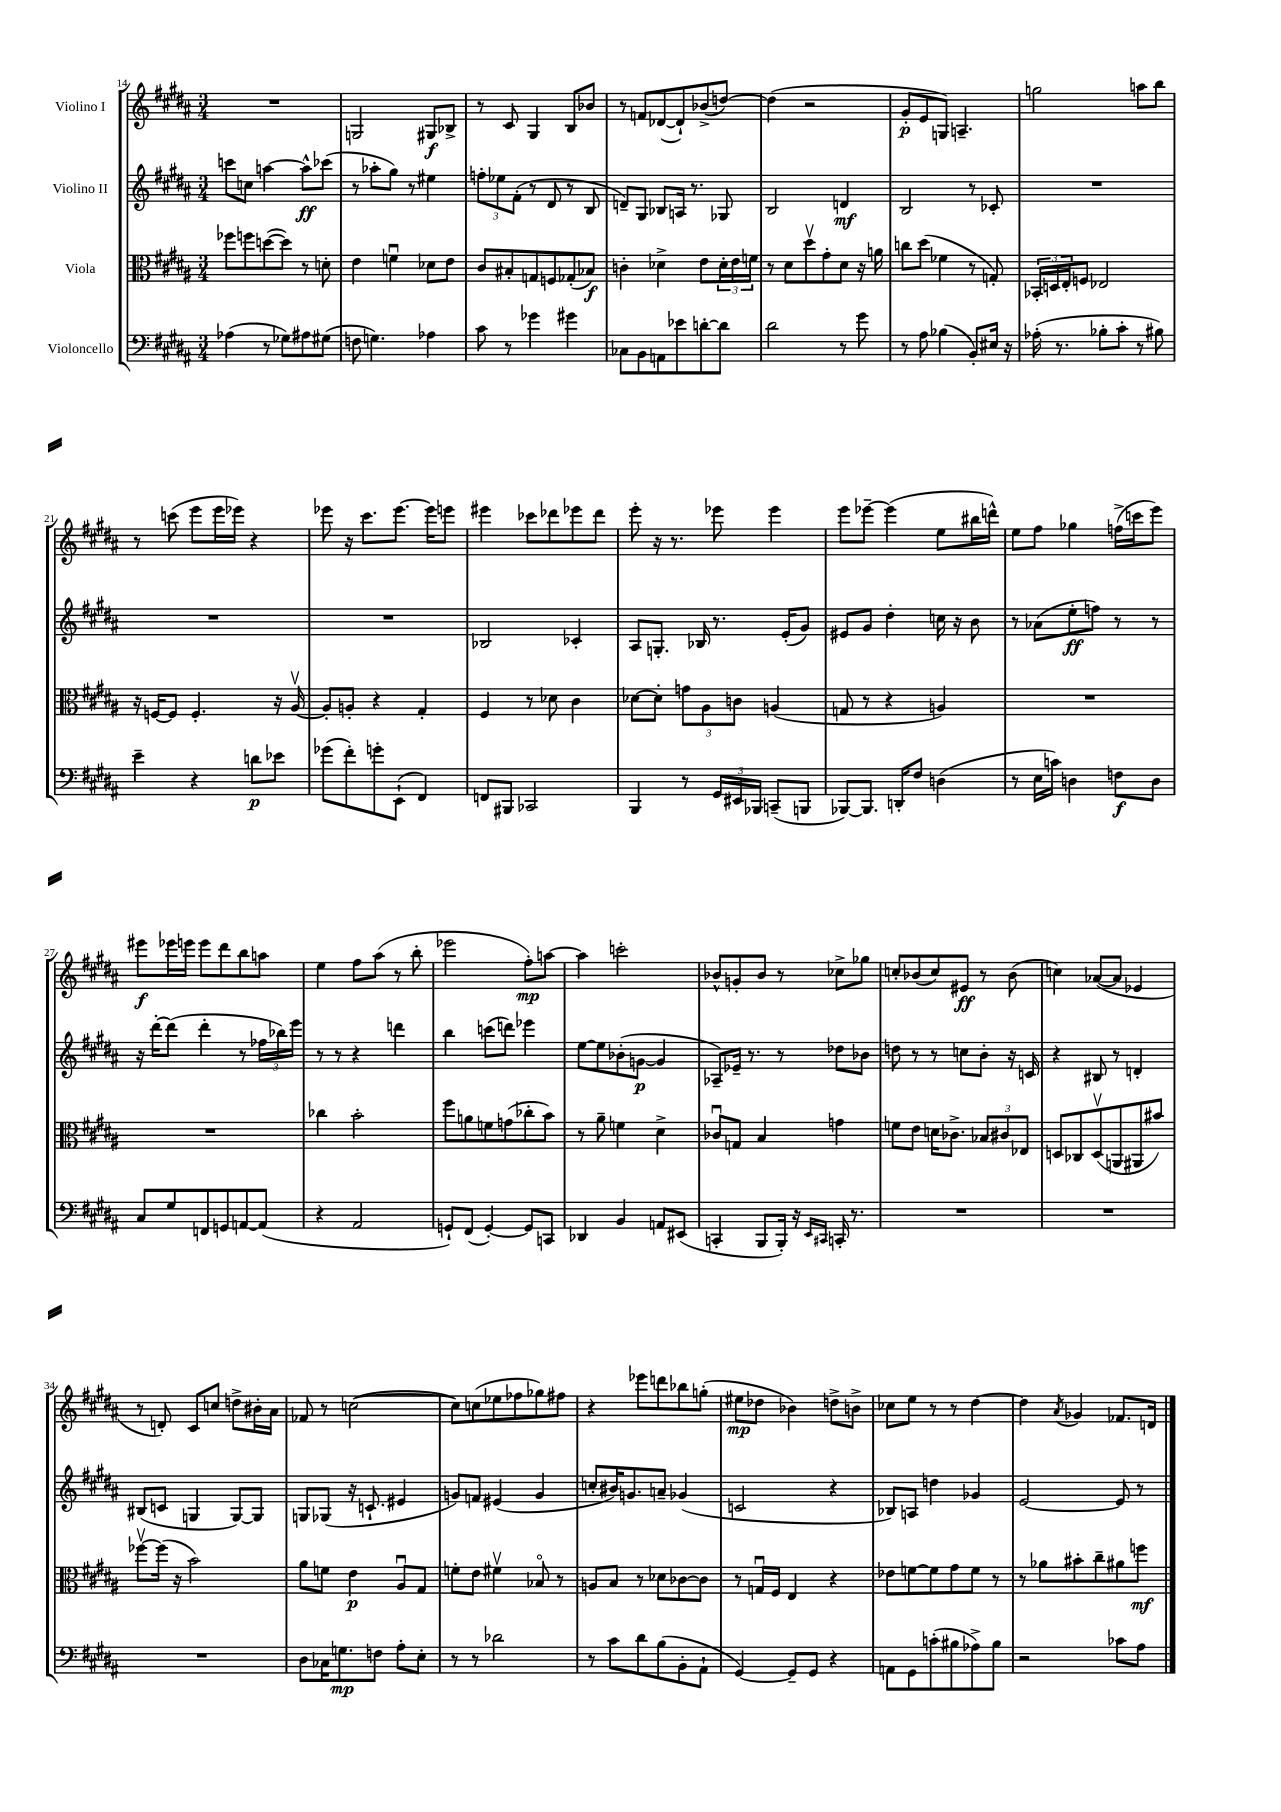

**kern	**kern	**kern	**kern
*staff4	*staff3	*staff2	*staff1
*clefF4	*clefC3	*clefG2	*clefG2
*k[f#c#g#d#a#]	*k[f#c#g#d#a#]	*k[f#c#g#d#a#]	*k[f#c#g#d#a#]
*M3/4	*M3/4	*M3/4	*M3/4
(4A-\	8ff-\L	8ccc\L	2.r
.	8ff\	8cc\J	.
8r	([8dd\	[4aa\	.
8G-\L)	8dd\]J)	.	.
8A#\	8r	8aa^^\]L	.
(8G#\J	8d'\	(8ccc-\J	.
=	=	=	=
8F\	4e\	8r	2G/
4.G\)	.	8aa-'\L	.
.	4fu\	8gg#\J)	.
.	.	8r	.
4A-\	8d-\L	4ee#\	8G#/L
.	8e\J	.	8B-^/J
=	=	=	=
8c#\	8c#/L	12ff'\L	8r
.	.	12ee-\	.
8r	8B#'/	.	8c#/
.	.	(12f#'\J	.
4g-\	8G/	8r	4G#/
.	8F/	8d#/	.
4g#\	(8G-'/	8r	8B/L
.	8B-/J)	8B/	8b-/J
=	=	=	=
8C-\L	4c'\	8d~/L)	8r
8BB\	.	8G#/J	8f/L
8AA\	4d-^\	8B-/L	([8d-/
8e-\	.	16A/Jk	8d-`/])
.	.	8.r	.
[8d'\	8e\L	.	(8b-^/
8d\]J	24d-'\L	8G-/	[8dd/J)
.	24e\	.	.
.	24f\JJ	.	.
=	=	=	=
2d#\	8r	2B/	(4dd\]
.	8d#\L	.	.
.	8dd#v\	.	2r
.	8g#'\	.	.
8r	8d#\J	4d/	.
8g#\	16r	.	.
.	16a\	.	.
=	=	=	=
8r	8cc\L	2B/	8g#'/L
8A#\	(8dd#\J	.	8e/
(4B-\	4f-\	.	8G/J)
.	.	.	4.A~/
8BB'/L)	8r	8r	.
16E#/Jk	8G'/)	8c-'/	.
16r	.	.	.
=	=	=	=
(16A-'\	24BB-'/LL	2.r	2gg\
.	24D/	.	.
8.r	.	.	.
.	24E'/J	.	.
.	8F/J	.	.
8B-'\L	2E-/	.	.
8c#'\J	.	.	.
8r	.	.	8aa\L
8B#\)	.	.	8bb\J
=	=	=	=
4e~\	16r	2.r	8r
.	[16F/LK	.	.
.	8F/]J	.	(8ccc\
4r	4.F'/	.	8eee\L
.	.	.	16eee\L
.	.	.	16eee-\JJ)
8d\L	.	.	4r
8e-\J	16r	.	.
.	[16A#v/	.	.
=	=	=	=
(8g-\L	8A#'/]L	2.r	8eee-\
8f#'\)	8A'/J	.	16r
.	.	.	8.ccc#\L
8g'\	4r	.	.
(8EE`\J	.	.	[8.eee-\J
4FF#/)	4G#'/	.	.
.	.	.	16eee-\]LK
.	.	.	8eee\J
=	=	=	=
8FF/L	4F#/	2B-/	4eee#\
8BBB#/J	.	.	.
2CC-/	8r	.	8ccc-\L
.	8d-\	.	8ddd-\
.	4c#\	4c-'/	8eee-\
.	.	.	8ddd-\J
=	=	=	=
4BBB/	[8d-\L	8A#/L	8eee'\
.	8d-'\]J	8.G'/J	16r
.	.	.	8.r
8r	12g\L	.	.
.	.	16B-/	.
.	12A#\	.	.
24GG#/LL	.	8.r	8eee-\
24EE#/	12c\J	.	.
24BBB-/JJ	.	.	.
(8CC~/L	(4A/	.	4eee-\
.	.	(16e'/LK	.
8BBB/J	.	8g#/J)	.
=	=	=	=
[8BBB-/L)	8G/	8e#/L	8eee\L
8.BBB-/]J	8r	8g#/J	[8eee-~\J
.	4r	4dd#'\	(4eee-\]
16DD'/LK	.	.	.
8F#/J	.	.	.
(4D\	4A/)	16cc\	8ee\L
.	.	16r	.
.	.	8b\	16bb#\L
.	.	.	16ddd^^\JJ)
=	=	=	=
8r	2.r	8r	8ee\L
16E\LL	.	(8a-\L	8ff#\J
16c\JJ)	.	.	.
4D\	.	8ee'\	4gg-\
.	.	8ff\J)	.
8F\L	.	8r	(16ff^\LL
.	.	.	16ccc\J
8D\J	.	8r	8eee\J)
=	=	=	=
8C#/L	2.r	16r	8eee#\L
.	.	[16ddd#'\LK	.
8G#/	.	(8ddd#\]J	16eee-\L
.	.	.	16eee\JJ
8FF/	.	4ddd#'\	8eee\L
8GG/	.	.	8ddd#\
[8AA/	.	8r	8bb\
(8AA/]J	.	24ff-\LL	8aa\J
.	.	24bb-\)	.
.	.	24eee\JJ	.
=	=	=	=
4r	4cc-\	8r	4ee\
.	.	8r	.
2AA#/	2b'\	4r	8ff#\L
.	.	.	(8aa#\J
.	.	4ddd\	8r
.	.	.	8bb'\
=	=	=	=
8GG`/L)	8ff#\L	4bb\	2eee-\
(8FF#/J	8a\	.	.
[4GG'/)	8f\	(8ccc\L	.
.	(8g\	8ddd\J)	.
8GG/]L	8cc-'\	4eee-\	8ff#'\L)
8CC/J	8b\J)	.	[8aa\J
=	=	=	=
4DD-/	8r	[8ee\L	4aa\]
.	8a#~\	8ee\]	.
4BB/	4f\	(8b-'\	2ccc'\
.	.	[8g\J	.
8AA/L	4d#^\	4g/]	.
(8EE#/J	.	.	.
=	=	=	=
4CC'/	8c-u/L	8A-~/L)	8b-^^/L
.	8G/J	16e-~/Jk	8g'/
.	.	8.r	.
8BBB/L	4B/	.	8b-/J
16BBB'/Jk)	.	8r	8r
16r	.	.	.
16qqEE/LL	.	.	.
16qqCC#/JJ	.	.	.
16CC'/	4g\	8dd-\L	8cc-^\L
8.r	.	.	.
.	.	8b-\J	8gg-\J
=	=	=	=
2.r	8f\L	8dd\	8cc'/L
.	8e\J	8r	(8b-/
.	16d\LK	8r	8cc/)
.	8.c-^\J	.	.
.	.	8cc\L	8e#/J
.	12B-/L	8b'\J	8r
.	12c#/	.	.
.	.	16r	(8b-\
.	12E-/J	.	.
.	.	16c/	.
=	=	=	=
2.r	8D/L	4r	4cc\)
.	8C-/	.	.
.	(8Dv/	8B#/	([8a-/L
.	8AA/	8r	8a-/]J
.	8AA#/	4d'/	4e-/
.	8b#/J)	.	.
=	=	=	=
2.r	[8ff-v\L	(8B#/L	8r
.	(16ff-\]Jk	8c/J	8d'/)
.	16r	.	.
.	2b\)	4G/	8c#/L
.	.	.	8cc/J
.	.	[8G/L)	8dd^\L
.	.	8G/]J	16b#'\L
.	.	.	16a#\JJ
=	=	=	=
8D#\L	8a#\L	8G/L	8f-/
16C-\K	8f\J	(8G-/J	8r
8.G\	.	.	.
.	4e\	16r	([2cc\
.	.	8.c`/	.
8F\J	.	.	.
8A#'\L	8A#u/L	4e#/	.
8E'\J	8G#/J	.	.
=	=	=	=
8r	8f'\L	8g/L)	8cc\]L)
8r	8e\J	8f/J	(8cc\
2d-\	4f#v\	(4e#/	8ee-\
.	.	.	8ff-\
.	8B-o/	4g/	8gg-\)
.	8r	.	8ff#\J
=	=	=	=
8r	8A/L	8cc'/L	4r
8c#\L	8B/J	16b#/K)	.
.	.	8.g/	.
8d#\	8r	.	8eee-\L
(8B\	8d-\L	8a~/J	8ddd\
8BB'\	[8c-\	(4g-/	8bb-\
8AA#`\J	8c-\]J	.	(8gg'\J
=	=	=	=
[4GG#/)	8r	2c/	8ee#\L
.	16Gu/LL	.	8dd-\J
.	16F#/JJ	.	.
8GG#~/]L	4E/	.	4b-\)
8GG#/J	.	.	.
4r	4r	4r	8dd^\L
.	.	.	8b^\J
=	=	=	=
8AA\L	8e-\L	8B-/L)	8cc-\L
8GG#\	[8f\	8A/J	8ee\J
(8c'\	8f\]	4dd\	8r
8B#\	8g#\	.	8r
8A-^\)	8f\J	4g-/	[4dd#\
8B#\J	8r	.	.
=	=	=	=
2r	8r	[2e/	4dd#\]
.	8a-\L	.	.
.	.	.	8qa#/
.	8b#'\	.	4g-/
.	8cc#~\	.	.
8c-\L	8a#\	8e/]	8.f-/L
8A#\J	8ff\J	8r	.
.	.	.	16d/Jk
==	==	==	==
*-	*-	*-	*-
